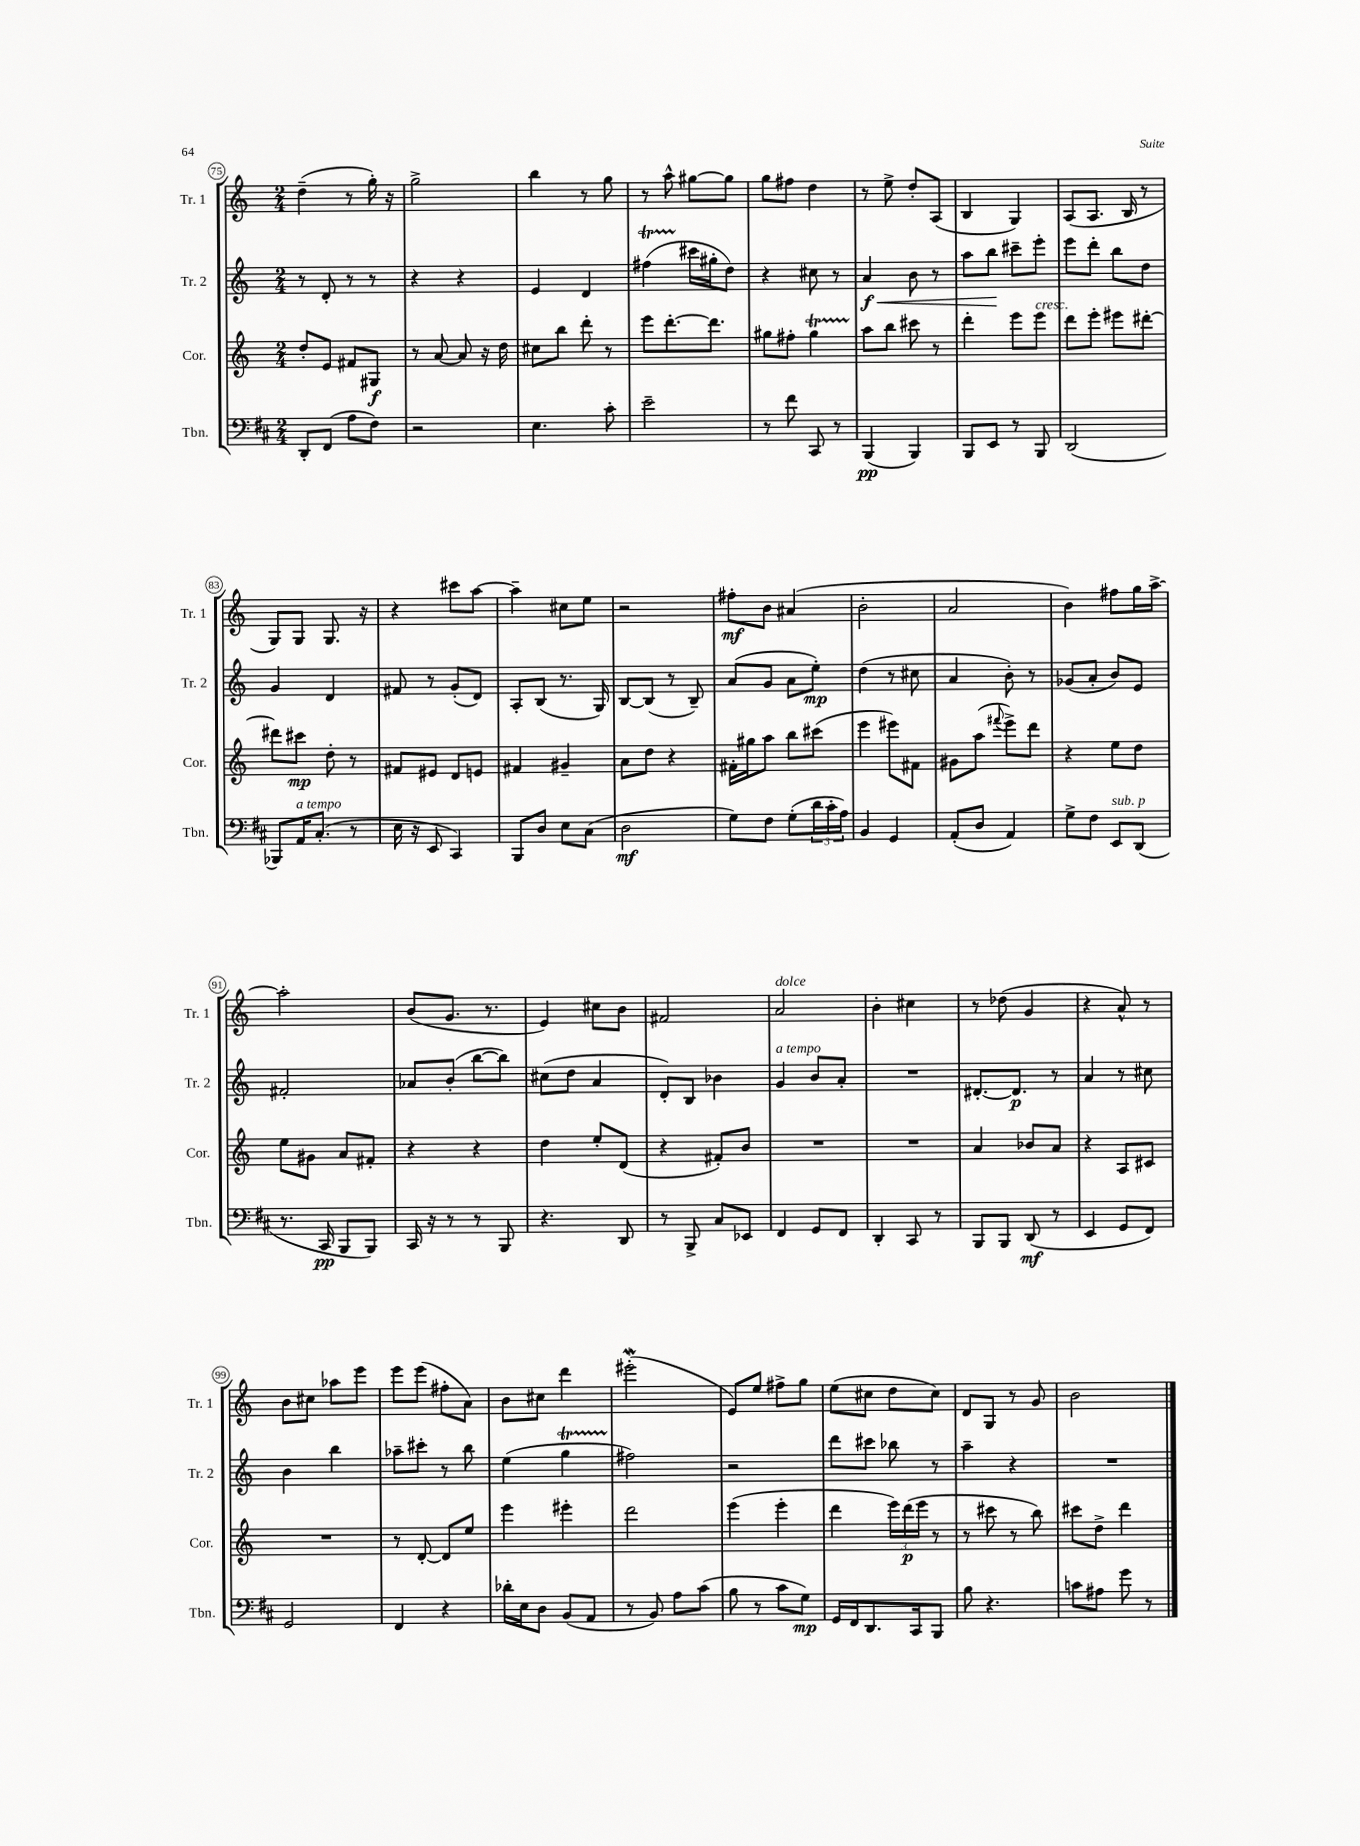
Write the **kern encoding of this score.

**kern	**kern	**kern	**kern
*staff4	*staff3	*staff2	*staff1
*clefF4	*clefG2	*clefG2	*clefG2
*k[f#c#]	*k[]	*k[]	*k[]
*M2/4	*M2/4	*M2/4	*M2/4
8DD'	8dd'	8r	(4dd~
(8FF#	8e	8d'	.
8A	8f#	8r	8r
8F#)	8G#	8r	16gg')
.	.	.	16r
=	=	=	=
2r	8r	4r	2gg^
.	[8a	.	.
.	8a]	4r	.
.	16r	.	.
.	16dd	.	.
=	=	=	=
4.E	8cc#	4e	4bb
.	8bb	.	.
.	8ddd'	4d	8r
8c#'	8r	.	8gg
=	=	=	=
2e~	8eee	(4ff#	8r
.	[8.ddd'	.	8aa^^
.	.	16ccc#	[8gg#
.	8.ddd]	16gg#'	.
.	.	8dd)	8gg#]
=	=	=	=
8r	8gg#	4r	8gg
8f#	8ff#'	.	8ff#
8CC#	4gg#	8cc#	4dd
8r	.	8r	.
=	=	=	=
(4BBB	8aa	4a	8r
.	8bb	.	8ee^
4BBB)	8ccc#	8b	8dd'
.	8r	8r	(8A
=	=	=	=
8BBB	4ddd'	8aa	4B
8EE	.	8bb	.
8r	8eee	8ccc#~	4G)
8BBB	8eee	8eee'	.
=	=	=	=
(2DD	8ddd	8eee	(8A
.	8eee'	8ddd'	8.A
.	8eee#	8bb	.
.	.	.	16B
.	[8ddd#'	8dd	8r
=	=	=	=
8BBB-)	8ddd#]	4g	8G)
16AA	8ccc#	.	8G
(8.C#'	.	.	.
.	8dd'	4d	8.G
8r	8r	.	.
.	.	.	16r
=	=	=	=
16E	8f#	8f#	4r
16r	.	.	.
8EE	8e#	8r	.
4CC#)	8d	(8g'	8ccc#
.	8e	8d)	[8aa
=	=	=	=
8BBB	4f#	8A'	4aa~]
8D	.	(8B	.
8E	4g#~	8.r	8cc#
(8C#	.	.	8ee
.	.	16G)	.
=	=	=	=
2D	8a	[8B	2r
.	8dd	(8B]	.
.	4r	8r	.
.	.	8B~)	.
=	=	=	=
8G)	16f#'	(8a	8ff#'
.	16gg#	.	.
8F#	8aa	8g	8b
(8G'	8bb	8a	(4a#
24d	(8ccc#	8ee')	.
24c#'	.	.	.
24A)	.	.	.
=	=	=	=
4BB	4eee	(4dd	2b'
4GG	8eee#)	8r	.
.	8f#	8cc#	.
=	=	=	=
(8AA'	8g#	4a	2a
8D	(8aa	.	.
.	8qqfff#	.	.
4AA)	8eee^)	8b')	.
.	8ddd	8r	.
=	=	=	=
8G^	4r	(8g-	4b)
8F#	.	8a'	.
8EE	8ee	8b)	8ff#
(8DD	8dd	8e	16gg
.	.	.	[16aa^
=	=	=	=
8.r	8ee	2f#'	2aa']
.	8g#	.	.
16CC#	.	.	.
8BBB	8a	.	.
8BBB)	8f#'	.	.
=	=	=	=
16CC#	4r	8a-	(8b
16r	.	.	.
8r	.	(8b'	8.g
8r	4r	[8bb	.
.	.	.	8.r
8BBB	.	8bb])	.
=	=	=	=
4.r	4dd	(8cc#	4e)
.	.	8dd	.
.	8ee'	4a	8cc#
8DD	(8d	.	8b
=	=	=	=
8r	4r	8d')	2f#
8BBB^	.	8B	.
8C#	8f#')	4b-	.
8EE-	8b	.	.
=	=	=	=
4FF#	2r	4g	2a
8GG	.	8b	.
8FF#	.	8a'	.
=	=	=	=
4DD'	2r	2r	4b'
8CC#	.	.	4cc#
8r	.	.	.
=	=	=	=
8BBB	4a	[8.d#'	8r
8BBB	.	.	(8dd-
.	.	8.d#]	.
(8DD	8b-	.	4g
8r	8a	8r	.
=	=	=	=
4EE	4r	4a	4r
8GG	8A	8r	8a^^)
8FF#)	8c#	8cc#	8r
=	=	=	=
2GG	2r	4b	8b
.	.	.	8cc#
.	.	4bb	8aa-
.	.	.	8eee
=	=	=	=
4FF#	8r	8aa-~	8eee
.	[8d'	8ccc#'	(8eee
4r	8d]	8r	8ff#'
.	8ee	8bb	8a)
=	=	=	=
16d-'	4eee	(4ee	8b
16E	.	.	.
8D	.	.	8cc#
(8BB	4eee#'	4gg	4ddd
8AA	.	.	.
=	=	=	=
8r	2ddd	2ff#)	(2eee#'
8BB)	.	.	.
8A	.	.	.
(8c#	.	.	.
=	=	=	=
8B	(4eee	2r	8e)
8r	.	.	8ee
8c#	4eee'	.	8ff#^
8G)	.	.	8gg
=	=	=	=
16GG	4ddd	8ddd	(8ee
16FF#	.	.	.
8.DD	.	8ccc#	8cc#
.	24eee)	8bb-	8dd
.	(24ddd	.	.
16CC#	.	.	.
.	24eee	.	.
8BBB	8r	8r	8cc#)
=	=	=	=
8B	8r	4aa~	8d
4.r	8ccc#	.	8G
.	8r	4r	8r
.	8bb)	.	8g
=	=	=	=
8c	8ccc#	2r	2b
8A#	8dd^	.	.
8g	4ddd	.	.
8r	.	.	.
==	==	==	==
*-	*-	*-	*-
